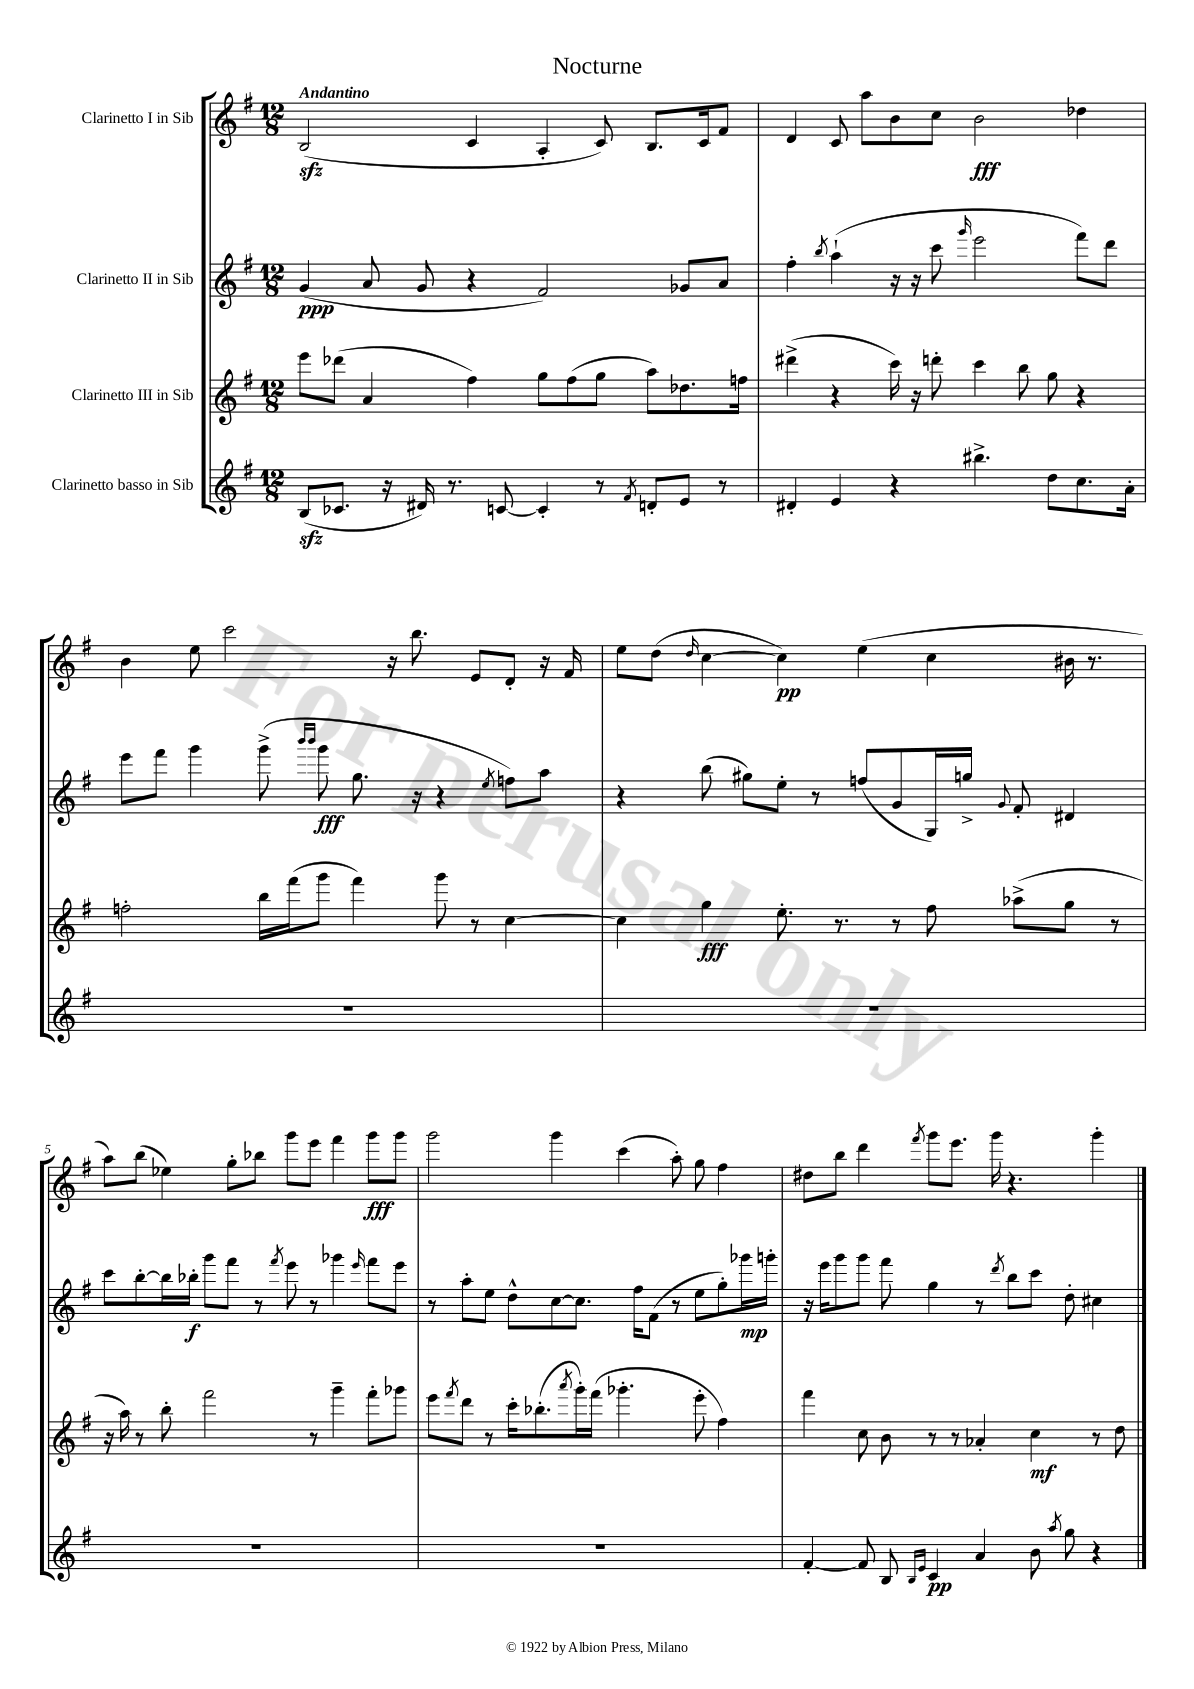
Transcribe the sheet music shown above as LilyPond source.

\header { title = "Nocturne" }
<<
\new StaffGroup <<
\new Staff = "s0" \with { instrumentName = "Clarinetto I in Sib" } {
    \clef treble \key g \major \numericTimeSignature \time 12/8 \tempo "Andantino"
    b2\sfz( c'4 a4-. c'8) b8. c'16 fis'8 |
    d'4 c'8 a''8 b'8 c''8 b'2\fff des''4 |
    b'4 e''8 c'''2 r16 b''8. e'8 d'8-. r16 fis'16 |
    e''8 d''8( \grace { d''16 } c''4~ c''4\pp) e''4( c''4 bis'16 r8. |
    a''8) b''8( ees''4) g''8-. bes''8 g'''8 e'''8 fis'''4 g'''8\fff g'''8 |
    g'''2 g'''4 c'''4( a''8-.) g''8 fis''4 |
    dis''8 b''8 d'''4 \acciaccatura { fis'''8 } g'''8 e'''8. g'''16 r4. g'''4-. \bar "|." |
}
\new Staff = "s1" \with { instrumentName = "Clarinetto II in Sib" } {
    \clef treble \key g \major \numericTimeSignature \time 12/8
    g'4\ppp( a'8 g'8 r4 fis'2) ges'8 a'8 |
    fis''4-. \acciaccatura { b''8 } a''4-!( r16 r16 c'''8 \grace { g'''16 } e'''2 fis'''8) d'''8 |
    e'''8 fis'''8 g'''4 g'''8->( \grace { b'''16 b'''16 } g'''8\fff g''8. r16 r4 \acciaccatura { e''8 } f''8) a''8 |
    r4 b''8( gis''8) e''8-. r8 f''8( g'8 g16) g''16-> \appoggiatura { g'8 } fis'8-. dis'4 |
    c'''8 b''8~-. b''16 bes''16-.\f g'''8 fis'''8 r8 \acciaccatura { fis'''8 } e'''8 r8 ges'''4 \grace { e'''16 } fis'''8 e'''8 |
    r8 a''8-. e''8 d''8-^ c''8~ c''8. fis''16 fis'8( r8 e''8 g''8-.) ges'''16\mp g'''16-. |
    r16 e'''16 g'''8 g'''8 fis'''8 g''4 r8 \acciaccatura { d'''8 } b''8 c'''8 d''8-. cis''4 \bar "|." |
}
\new Staff = "s2" \with { instrumentName = "Clarinetto III in Sib" } {
    \clef treble \key g \major \numericTimeSignature \time 12/8
    e'''8 des'''8( a'4 fis''4) g''8 fis''8( g''8 a''8) des''8. f''16 |
    dis'''4->( r4 c'''16) r16 d'''8-. c'''4 b''8 g''8 r4 |
    f''2-. b''16 fis'''16( g'''8 fis'''4) g'''8 r8 c''4~ |
    c''4 g''4\fff e''8.-. r8. r8 fis''8 aes''8->( g''8 r8 |
    r16 a''16) r8 b''8-. fis'''2 r8 g'''4-- fis'''8-. ges'''8 |
    e'''8 \acciaccatura { fis'''8 } d'''8 r8 c'''16-. bes''8.-.( \acciaccatura { a'''8 } g'''16-.) fis'''16( ges'''4.-. e'''8-. fis''4) |
    fis'''4 c''8 b'8 r8 r8 aes'4-. c''4\mf r8 d''8 \bar "|." |
}
\new Staff = "s3" \with { instrumentName = "Clarinetto basso in Sib" } {
    \clef treble \key g \major \numericTimeSignature \time 12/8
    b8\sfz( ces'8. r16 dis'16) r8. c'8~ c'4-. r8 \acciaccatura { fis'8 } d'8-. e'8 r8 |
    dis'4-. e'4 r4 bis''4.-> d''8 c''8. a'16-. |
    R1. |
    R1. |
    R1. |
    R1. |
    fis'4~-. fis'8 b8 \grace { b16 e'16 } c'4\pp a'4 b'8 \acciaccatura { a''8 } g''8 r4 \bar "|." |
}
>>
>>
\layout { \context { \Score \override BarNumber.break-visibility = ##(#f #t #t) barNumberVisibility = #(every-nth-bar-number-visible 5) } }
